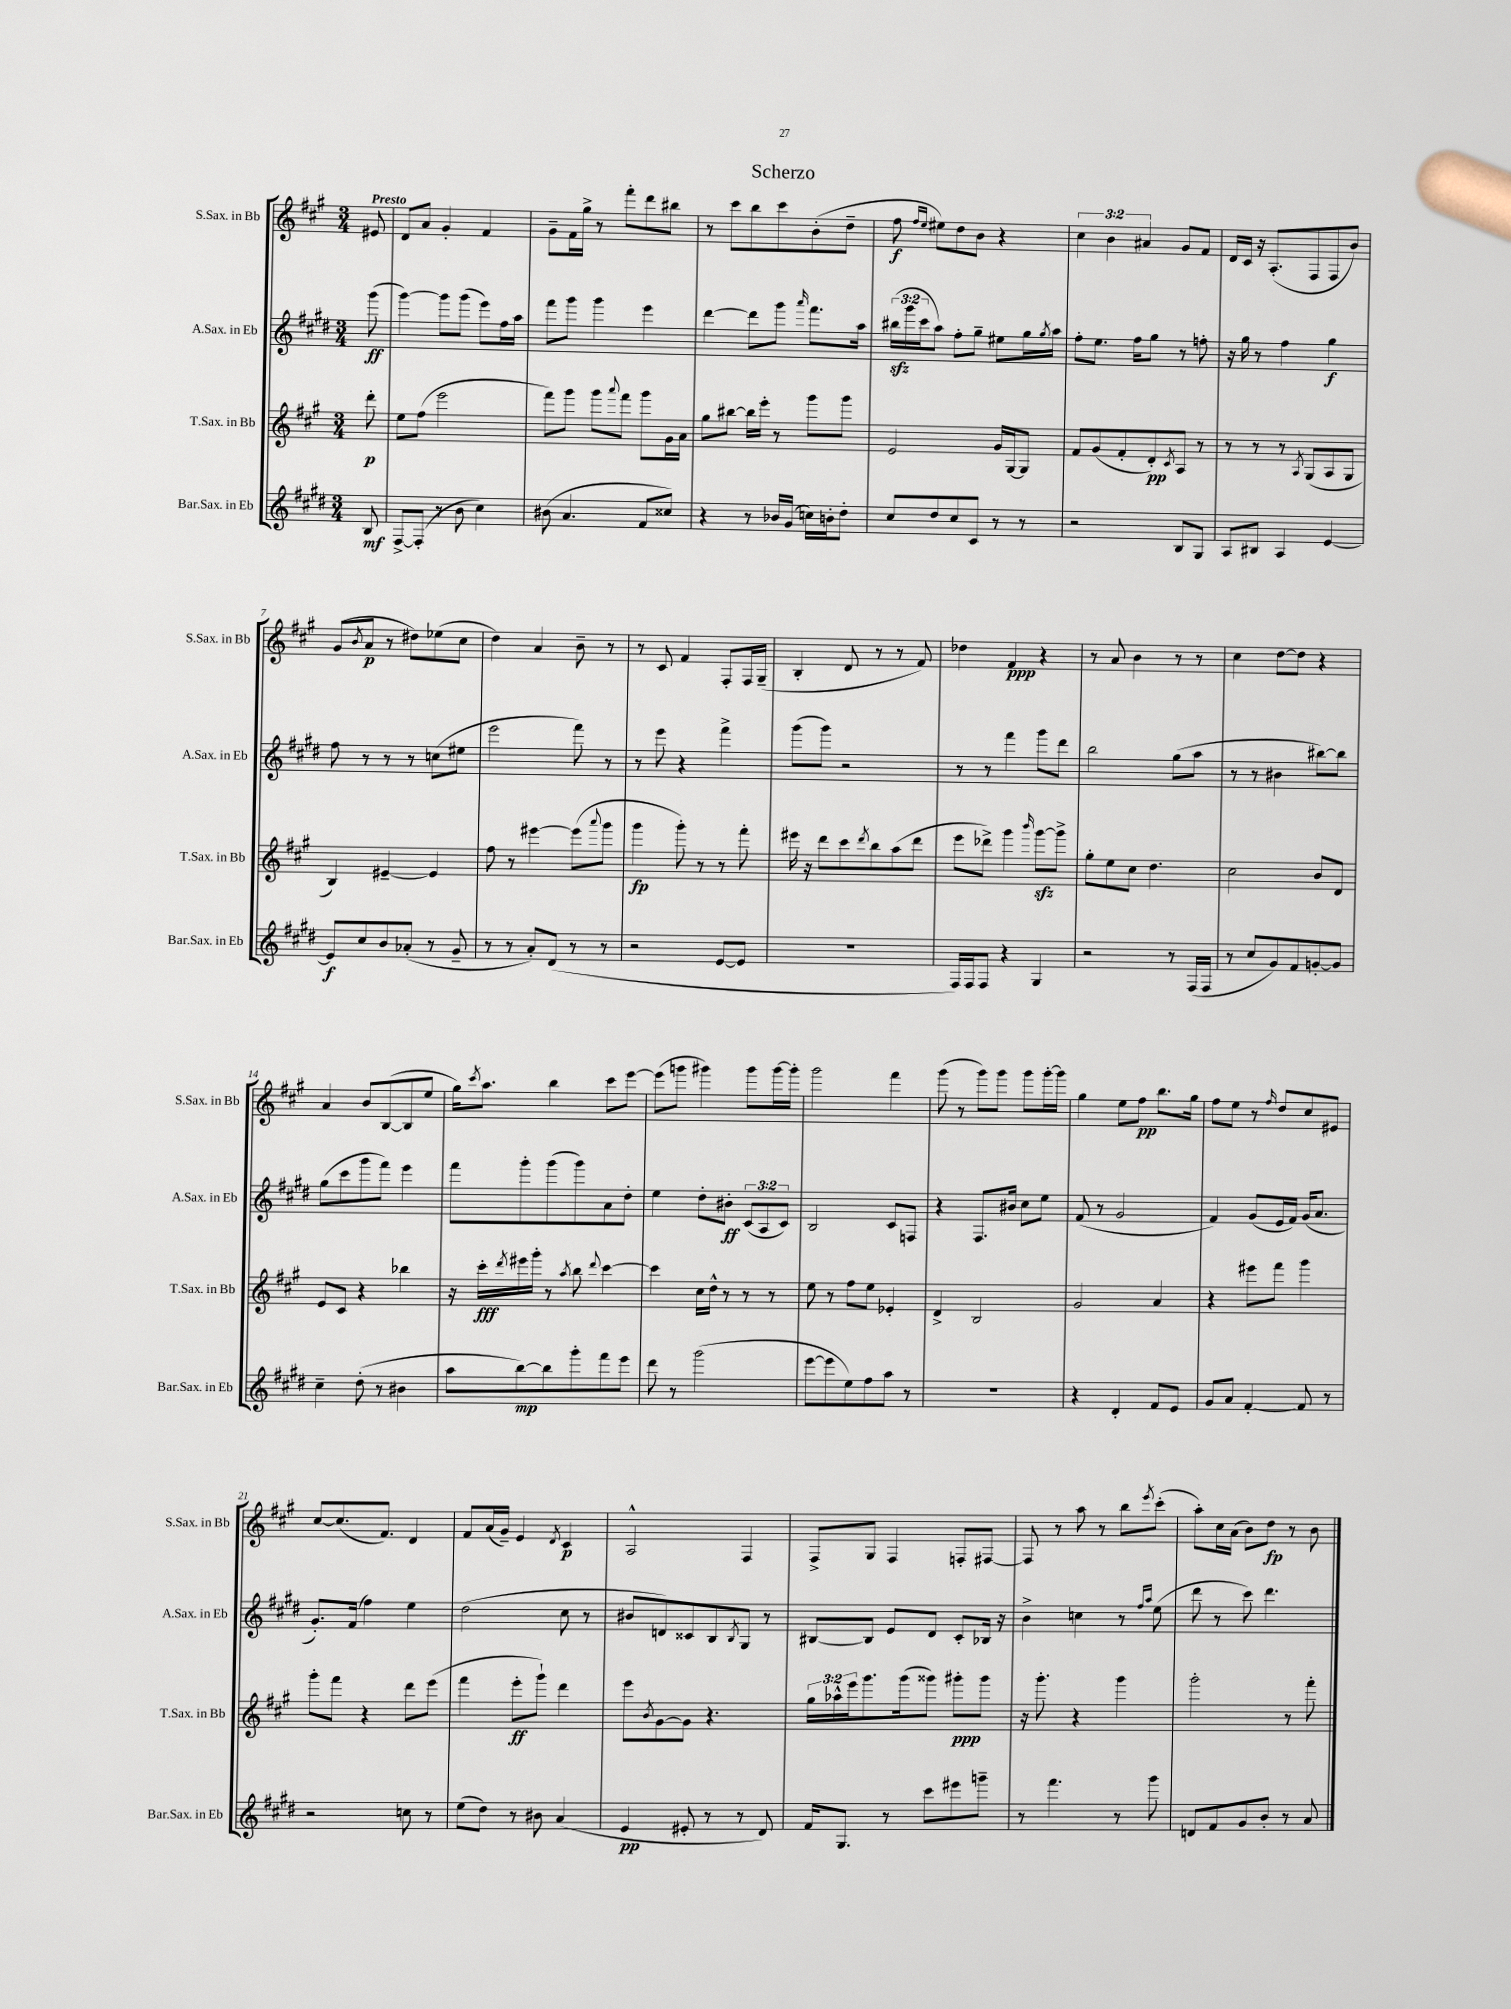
\header { title = "Scherzo" }
<<
\new StaffGroup <<
\new Staff = "s0" \with { instrumentName = "S.Sax. in Bb" shortInstrumentName = "S.Sax. in Bb" } {
    \clef treble \key a \major \numericTimeSignature \time 3/4 \override Staff.TupletNumber.text = #tuplet-number::calc-fraction-text \partial 8 \tempo "Presto"
    eis'8 |
    d'8 a'8 gis'4-. fis'4 |
    gis'8-- fis'16 gis''16-> r8 fis'''8-. d'''8 bis''8 |
    r8 cis'''8 b''8 cis'''8 b'8-.( d''8-- |
    fis''8\f \grace { fis''16 e''16 } eis''8) d''8 b'8 r4 |
    \tuplet 3/2 { cis''4 b'4 ais'4 } gis'8 fis'8 |
    d'16 cis'16 r16 a8.-.( fis8 fis8 b'8) |
    gis'8( \acciaccatura { b'8 } a'8\p r8 dis''8) ees''8( cis''8 |
    d''4) a'4 b'8-- r8 |
    r8 cis'8 fis'4 fis8-. fis16 gis16--( |
    b4-. d'8 r8 r8 fis'8) |
    des''4 fis'4\ppp r4 |
    r8 a'8 b'4 r8 r8 |
    cis''4 d''8~ d''8 r4 |
    a'4 b'8 b8~( b8 e''8 |
    gis''16) \acciaccatura { cis'''8 } a''8. b''4 cis'''8 e'''8~ |
    e'''8( g'''8 gis'''4) gis'''8 gis'''16~ gis'''16-. |
    gis'''2 fis'''4 |
    gis'''8( r8 gis'''8) gis'''8 gis'''8 gis'''16~-. gis'''16 |
    gis''4 e''8 fis''8\pp b''8. gis''16 |
    fis''8 e''8 r8 \grace { fis''16 } d''8 cis''8 eis'8 |
    cis''8~ cis''8.( fis'8.) d'4 |
    fis'8 a'16( gis'16--) e'4 \acciaccatura { d'8 } cis'4\p |
    a2-^ fis4 |
    fis8-> gis8 fis4 f8-. fis8~ |
    fis8 r8 a''8 r8 b''8 \acciaccatura { e'''8 } cis'''8-.( |
    a''8-.) cis''16 a'16( b'8) d''8\fp r8 b'8 \bar "|." |
}
\new Staff = "s1" \with { instrumentName = "A.Sax. in Eb" shortInstrumentName = "A.Sax. in Eb" } {
    \clef treble \key e \major \numericTimeSignature \time 3/4 \override Staff.TupletNumber.text = #tuplet-number::calc-fraction-text \partial 8
    gis'''8\ff( |
    gis'''4~) gis'''8 gis'''8( e'''8) fis''16 a''16 |
    fis'''8 gis'''8 gis'''4 e'''4 |
    dis'''4~ dis'''8 gis'''8 \grace { a'''16 } fis'''8. a''16 |
    \tuplet 3/2 { bis''16\sfz( gis'''16 cis'''16 } a''8) fis''8-. gis''8-- eis''8 gis''16 \acciaccatura { gis''8 } a''16 |
    fis''8-. e''8. fis''16 gis''8 r8 f''8-. |
    r16 gis''16 r8 fis''4 gis''4\f |
    fis''8 r8 r8 r8 c''8( eis''8 |
    e'''2 fis'''8) r8 |
    r8 e'''8 r4 fis'''4-> |
    gis'''8( gis'''8) r2 |
    r8 r8 fis'''4 gis'''8 dis'''8 |
    b''2 gis''8( a''8 |
    r8 r8 bis'4 bis''8~) bis''8 |
    gis''8( cis'''8 gis'''8 fis'''8) e'''4 |
    fis'''8 gis'''8-. gis'''8( gis'''8) a'8 dis''8-. |
    e''4 dis''8-. bis'8-.\ff \tuplet 3/2 { cis'8( a8 cis'8) } |
    b2 cis'8 f8 |
    r4 fis8. bis'16 cis''8 e''8 |
    fis'8( r8 gis'2 |
    fis'4) gis'8( e'16 fis'16) gis'16( a'8. |
    gis'8.-.) fis'16( fis''4) e''4 |
    dis''2( cis''8 r8 |
    bis'8 d'8) cisis'8 b8 \acciaccatura { b8 } gis8 r8 |
    bis8~ bis8 e'8 dis'8 cis'8-. bes16 r16 |
    b'4-> c''4 r8 \grace { fis''16 a''16 } e''8( |
    dis'''8 r8 cis'''8) dis'''4. \bar "|." |
}
\new Staff = "s2" \with { instrumentName = "T.Sax. in Bb" shortInstrumentName = "T.Sax. in Bb" } {
    \clef treble \key a \major \numericTimeSignature \time 3/4 \override Staff.TupletNumber.text = #tuplet-number::calc-fraction-text \partial 8
    d'''8-.\p |
    e''8 fis''8( e'''2 |
    fis'''8) gis'''8 gis'''8 \appoggiatura { a'''8 } fis'''8 gis'''8 gis'16 a'16 |
    gis''8 bis''8~ bis''16 e'''16-. r8 gis'''8 gis'''8 |
    e'2 gis'16 gis16~ gis8 |
    fis'8 gis'8( fis'8-. d'8-.\pp) \acciaccatura { cis'8 } a8 r8 |
    r8 r8 r8 \acciaccatura { a8 } gis8( a8 gis8 |
    b4) eis'4~-- eis'4 |
    fis''8 r8 eis'''4~ eis'''8( \appoggiatura { a'''8 } gis'''8 |
    gis'''4\fp gis'''8-.) r8 r8 fis'''8-. |
    eis'''16 r16 d'''8 cis'''8 \acciaccatura { d'''8 } b''8 a''8( d'''8 |
    e'''8 des'''8->) gis'''4 \grace { b'''16 } gis'''8~\sfz gis'''8-> |
    gis''8-. e''8 cis''8 d''4. |
    cis''2 b'8 d'8 |
    e'8 cis'8 r4 bes''4 |
    r16 cis'''16-.\fff \acciaccatura { d'''8 } eis'''16 gis'''16-. r8 \acciaccatura { a''8 } b''8 \appoggiatura { d'''8 } cis'''4~ |
    cis'''4 cis''16 d''16-^ r8 r8 r8 |
    e''8 r8 fis''8 e''8 ees'4-. |
    d'4-> b2 |
    gis'2 a'4 |
    r4 eis'''8 fis'''8 gis'''4 |
    gis'''8-. fis'''8 r4 d'''8 e'''8( |
    fis'''4 e'''8-.\ff gis'''8-!) d'''4 |
    e'''8 \acciaccatura { b'8 } gis'8~ gis'8 r4. |
    \tuplet 3/2 { gis''16 aes''16-^ e'''16 } gis'''8. gis'''16( gisis'''8) gis'''8-.\ppp gis'''8 |
    r16 gis'''8.-. r4 gis'''4 |
    gis'''2-. r8 fis'''8-. \bar "|." |
}
\new Staff = "s3" \with { instrumentName = "Bar.Sax. in Eb" shortInstrumentName = "Bar.Sax. in Eb" } {
    \clef treble \key e \major \numericTimeSignature \time 3/4 \partial 8
    b8\mf |
    fis8~-> fis8-.( r8 b'8 cis''4) |
    bis'8( a'4. fis'8 cisis''8) |
    r4 r8 bes'16 gis'16( c''16) b'16-. dis''8-. |
    cis''8 dis''8 cis''8 cis'8 r8 r8 |
    r2 b8 gis8 |
    a8 bis8 a4 e'4~ |
    e'8\f cis''8 b'8 aes'8-.( r8 gis'8-- |
    r8 r8 a'8-.) dis'8( r8 r8 |
    r2 e'8~ e'8 |
    R2. |
    fis16) fis16 fis8 r4 gis4 |
    r2 r8 fis16( fis16 |
    r8 cis''8 gis'8) fis'8 g'8~-. g'8 |
    cis''4-- dis''8-.( r8 bis'4 |
    a''8 b''8~\mp) b''8 gis'''8-. fis'''8 e'''8 |
    dis'''8 r8 gis'''2( |
    e'''8~ e'''8 e''8) fis''8 a''8 r8 |
    R2. |
    r4 dis'4-. fis'8 e'8 |
    gis'8 a'8 fis'4~-. fis'8 r8 |
    r2 c''8 r8 |
    e''8( dis''8) r8 bis'8 a'4( |
    e'4\pp eis'8-. r8 r8 dis'8) |
    fis'16 gis8. r8 cis'''8 eis'''8 g'''8-- |
    r8 fis'''4. r8 gis'''8 |
    d'8 fis'8 gis'8 b'8-. r8 a'8 \bar "|." |
}
>>
>>
